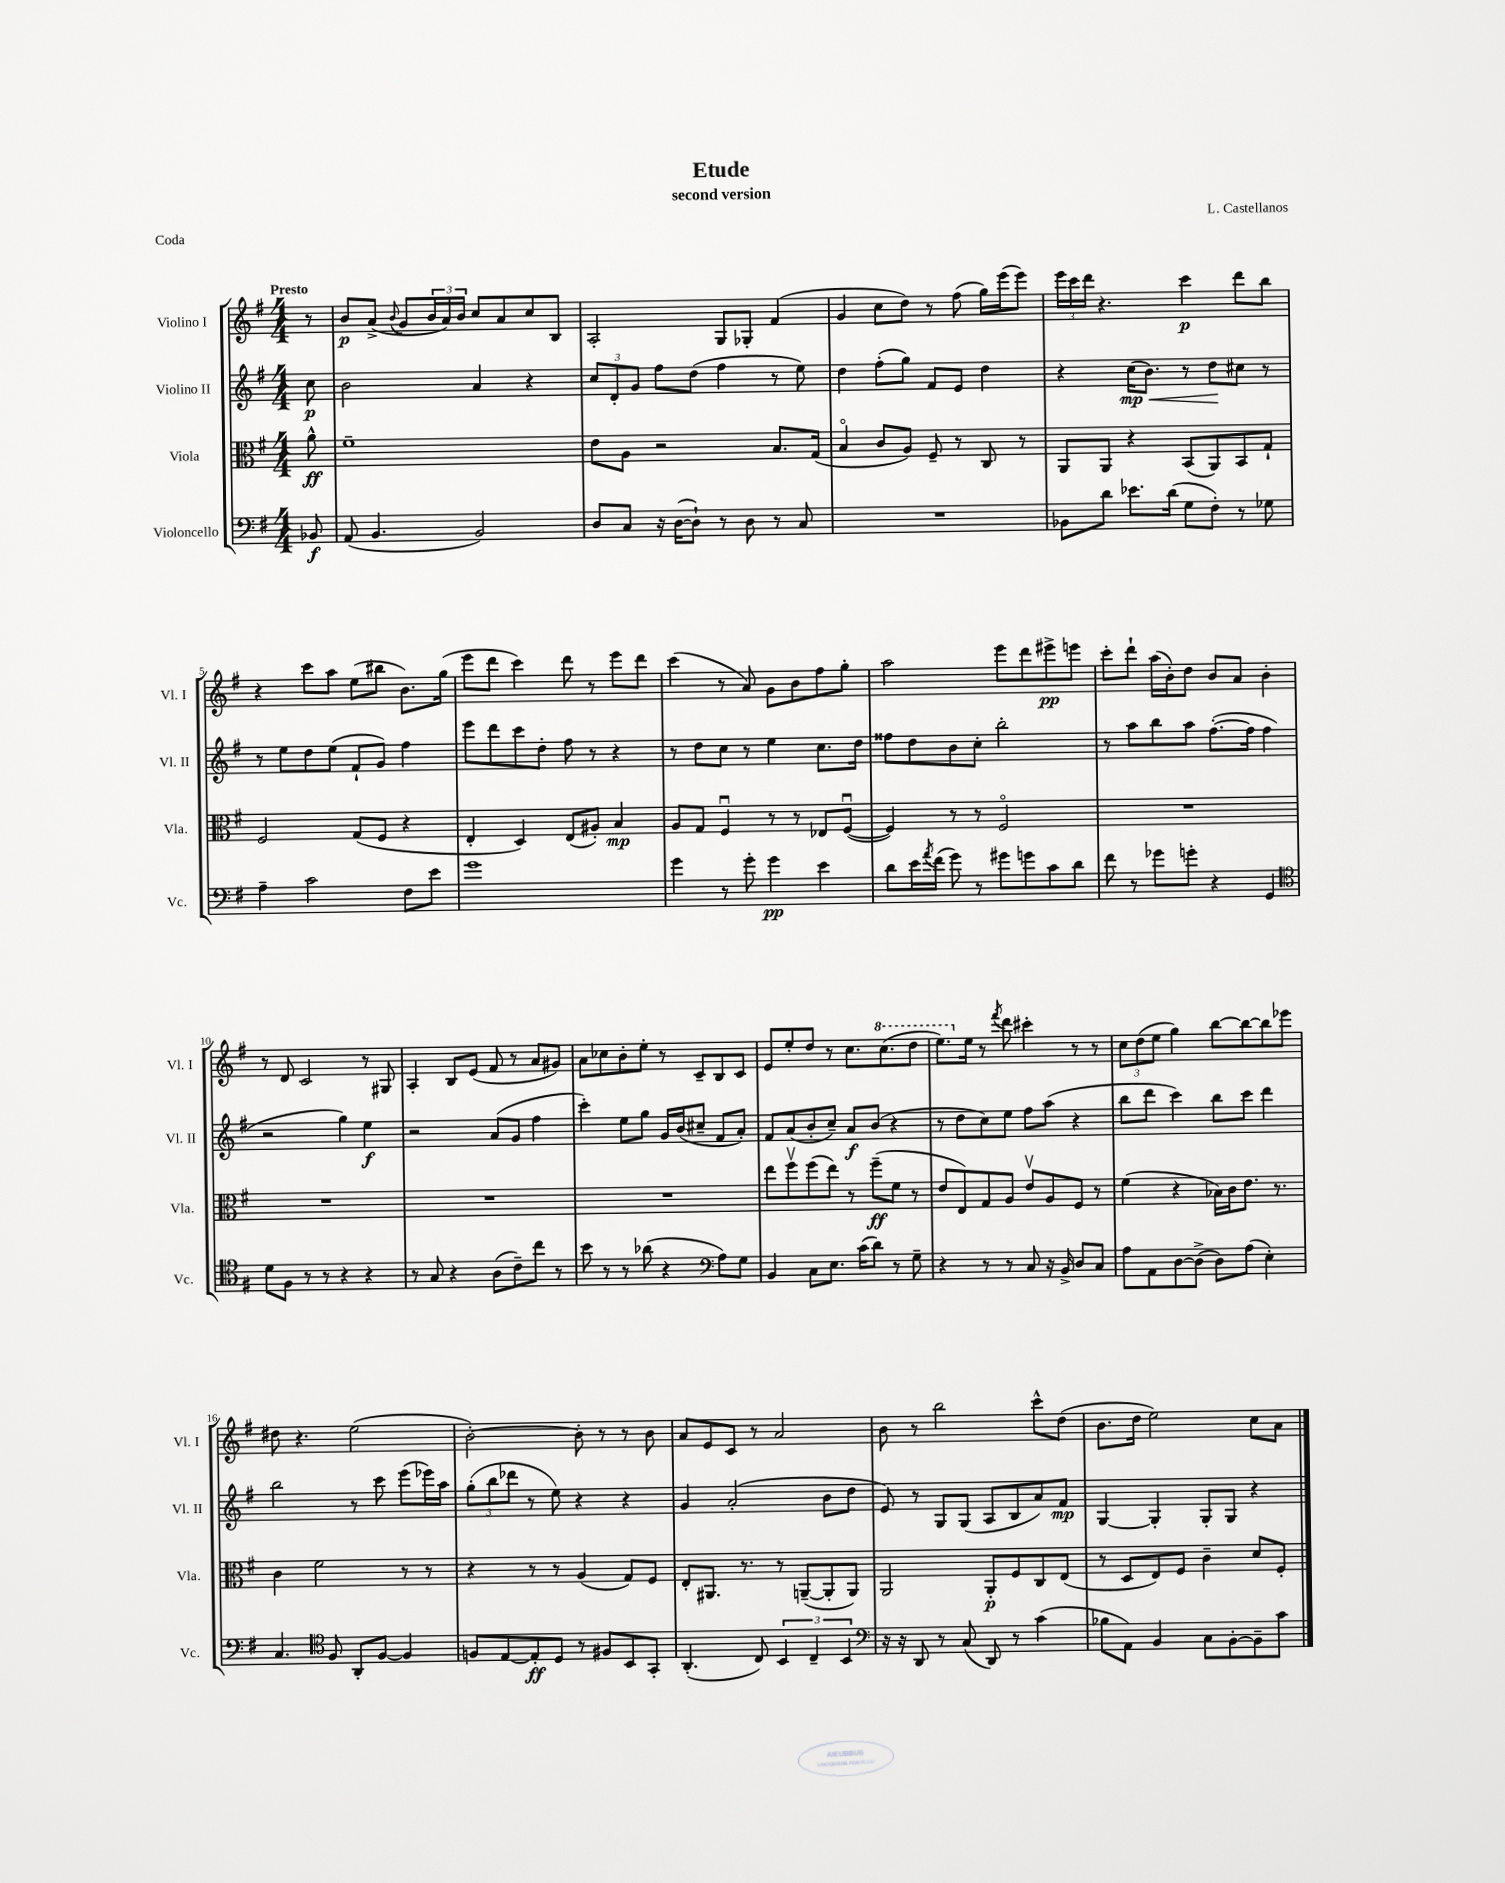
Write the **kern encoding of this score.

**kern	**kern	**kern	**kern
*staff4	*staff3	*staff2	*staff1
*clefF4	*clefC3	*clefG2	*clefG2
*k[f#]	*k[f#]	*k[f#]	*k[f#]
*M4/4	*M4/4	*M4/4	*M4/4
8BB-	8a^^	8cc	8r
=	=	=	=
(8AA	1f#~	2b	8b
4.BB	.	.	(8a^
.	.	.	8qqb
.	.	.	8g
.	.	.	24b
.	.	.	24a)
.	.	.	24b
2BB)	.	4a	8cc
.	.	.	8a
.	.	4r	8cc
.	.	.	8B
=	=	=	=
8D	8e	12cc	2A'
.	.	12d'	.
8C	8A	.	.
.	.	12g	.
16r	2r	8ff#	.
([16D	.	.	.
8D`])	.	(8dd	.
8r	.	4ff#	8G
8D	.	.	8G-'
8r	8.B	8r	(4f#
8C	.	8ee)	.
.	(16G	.	.
=	=	=	=
1r	4Bo	4dd	4g
.	8c	(8ff#'	8cc
.	8A)	8gg)	8dd)
.	8F#~	8f#	8r
.	8r	8e	(8ff#
.	8C	4dd	16gg)
.	.	.	(16eee
.	8r	.	8eee)
=	=	=	=
8BB-	8AA	4r	24eee
.	.	.	24ccc
.	.	.	24ddd
8d	8AA	.	4.r
8.e-	4r	(16cc	.
.	.	8.b)	.
(16d	.	.	.
8G	(8BB	8r	4ccc
8F#')	8AA)	8dd	.
8r	8BB	8cc#	8ddd
8G-	8G`	8r	8bb
=	=	=	=
4A~	2F#	8r	4r
.	.	8ee	.
2c	.	8dd	8ccc
.	.	(8ee	8aa
.	(8G	8f#`	(8ee
.	8F#	8g)	8bb#
8F#	4r	4ff#	8.b)
8e	.	.	.
.	.	.	(16gg
=	=	=	=
1g	4E'	8eee	8eee
.	.	8ddd	8ddd
.	4D)	8ccc	4ccc)
.	.	8dd'	.
.	(8E	8ff#	8ddd
.	8A#')	8r	8r
.	4B	4r	8eee
.	.	.	8ddd
=	=	=	=
4g	8A	8r	(4ccc
.	8G	8dd	.
8r	4F#u	8cc	8r
8g'	.	8r	8a)
4g	8r	4ee	8g
.	8r	.	8b
4e	8E-	8.cc	8ff#
.	([8F#u	.	8gg'
.	.	16dd	.
=	=	=	=
8d	4F#])	8ff##	2aa
16e	.	8dd	.
8qa	.	.	.
(16f#	.	.	.
8g)	8r	8b	.
8r	8r	8cc'	.
8g#	2F#o	2bb'	8eee
8g	.	.	8ddd
8c	.	.	8eee#^
8d	.	.	8eee
=	=	=	=
8f#	1r	8r	8ccc'
8r	.	8aa	8ddd`
8g-	.	8bb	(16aa
.	.	.	16b')
8g'	.	8aa	8dd
4r	.	([8.ff#'	8b
.	.	.	8a
.	.	16ff#]	.
4GG	.	4ff#	4b'
=	=	=	=
*clefC4	*	*	*
8d	1r	2r	8r
8F#	.	.	8d
8r	.	.	2c
8r	.	.	.
4r	.	4gg)	.
4r	.	4ee	8r
.	.	.	8G#
=	=	=	=
8r	1r	2r	4A'
8G	.	.	.
4r	.	.	8B
.	.	.	(8e
(8A	.	(8a	8f#
8c~)	.	8g	8r
8cc	.	4ff#	8a
8r	.	.	8g#)
=	=	=	=
8b	1r	4ccc')	8a
8r	.	.	8cc-
8r	.	8ee	8b'
(8a-	.	8gg	8ee'
4r	.	16g	8r
.	.	(16b	.
.	.	8cc#~	8c~
*clefF4	*	*	*
8A)	.	8f#	8B
8G	.	8a')	8c
=	=	=	=
4BB	8ee	8f#	8e
.	8ff#v	(8a	8ee'
8C	(8ff#	8b'	8dd
8.E	8ee)	8cc~)	8r
.	8r	8a	8.cc
(16c	.	.	.
8d)	(8ff#~	(8b	.
.	.	.	(8.ccc
8r	8f#	4r	.
8G~	8r	.	8ddd
=	=	=	=
4r	8e	8r	8.eee)
.	8E)	8dd	.
.	.	.	16ee
8r	8G	8cc)	8r
.	.	.	8qfff#
8r	8A	8ee	8ddd
8C	8ev	8ff#	4ccc#'
16r	8A	(8aa	.
16BB^	.	.	.
8D	8F#	4r	8r
8C	8r	.	8r
=	=	=	=
8A	(4f#	8bb	12cc
.	.	.	(12dd
8AA	.	8ddd	.
.	.	.	12ee
[8D	4r	4ccc)	4gg)
(8D^]	.	.	.
8D)	16B-)	8bb	[8bb
.	16c	.	.
(8A	8.e	8ccc	8bb_
4E')	.	4ddd	8bb]
.	8.r	.	.
.	.	.	8eee-
=	=	=	=
4.C	4c	2bb	8dd#
.	.	.	4.r
.	2f#	.	.
*clefC4	*	*	*
8F#	.	.	.
8AA'	.	8r	(2ee
[8F#	.	8ccc	.
4F#]	8r	(8eee	.
.	8r	16eee-)	.
.	.	16aa	.
=	=	=	=
8F	4r	(12gg'	[2b')
.	.	12bb	.
[8E	.	.	.
.	.	12ddd-	.
8E']	8r	8r	.
8D	8r	8ee)	.
8r	(4A	4r	8b']
8F#	.	.	8r
8BB	8G)	4r	8r
8GG'	8F#	.	8b
=	=	=	=
(4.AA'	8E'	4g	8a
.	8.AA#	.	8e
.	.	(2a'	8c
.	8.r	.	.
8C)	.	.	8r
6BB	8r	.	2a
.	([8AA~	.	.
6C~	.	.	.
.	8AA']	8b	.
6BB	.	.	.
.	8AA)	8dd	.
=	=	=	=
*clefF4	*	*	*
16r	2AA	8e)	8b
16r	.	.	.
8DD	.	8r	8r
8r	.	8G	2bb
(8C	.	(8G	.
8DD)	8AA'	8A	.
8r	8F#	8B	.
(4c	8C	8a)	8ccc^^
.	(8E	8f#	(8dd
=	=	=	=
8B-	8r	[4G	8.b
8AA)	8D	.	.
.	.	.	16dd
4BB	8E)	4G']	2ee)
.	8F#	.	.
8C	4c~	8G'	.
[8BB'	.	8G	.
8BB~]	8d	4r	8cc
8c	8F#'	.	8a
==	==	==	==
*-	*-	*-	*-
